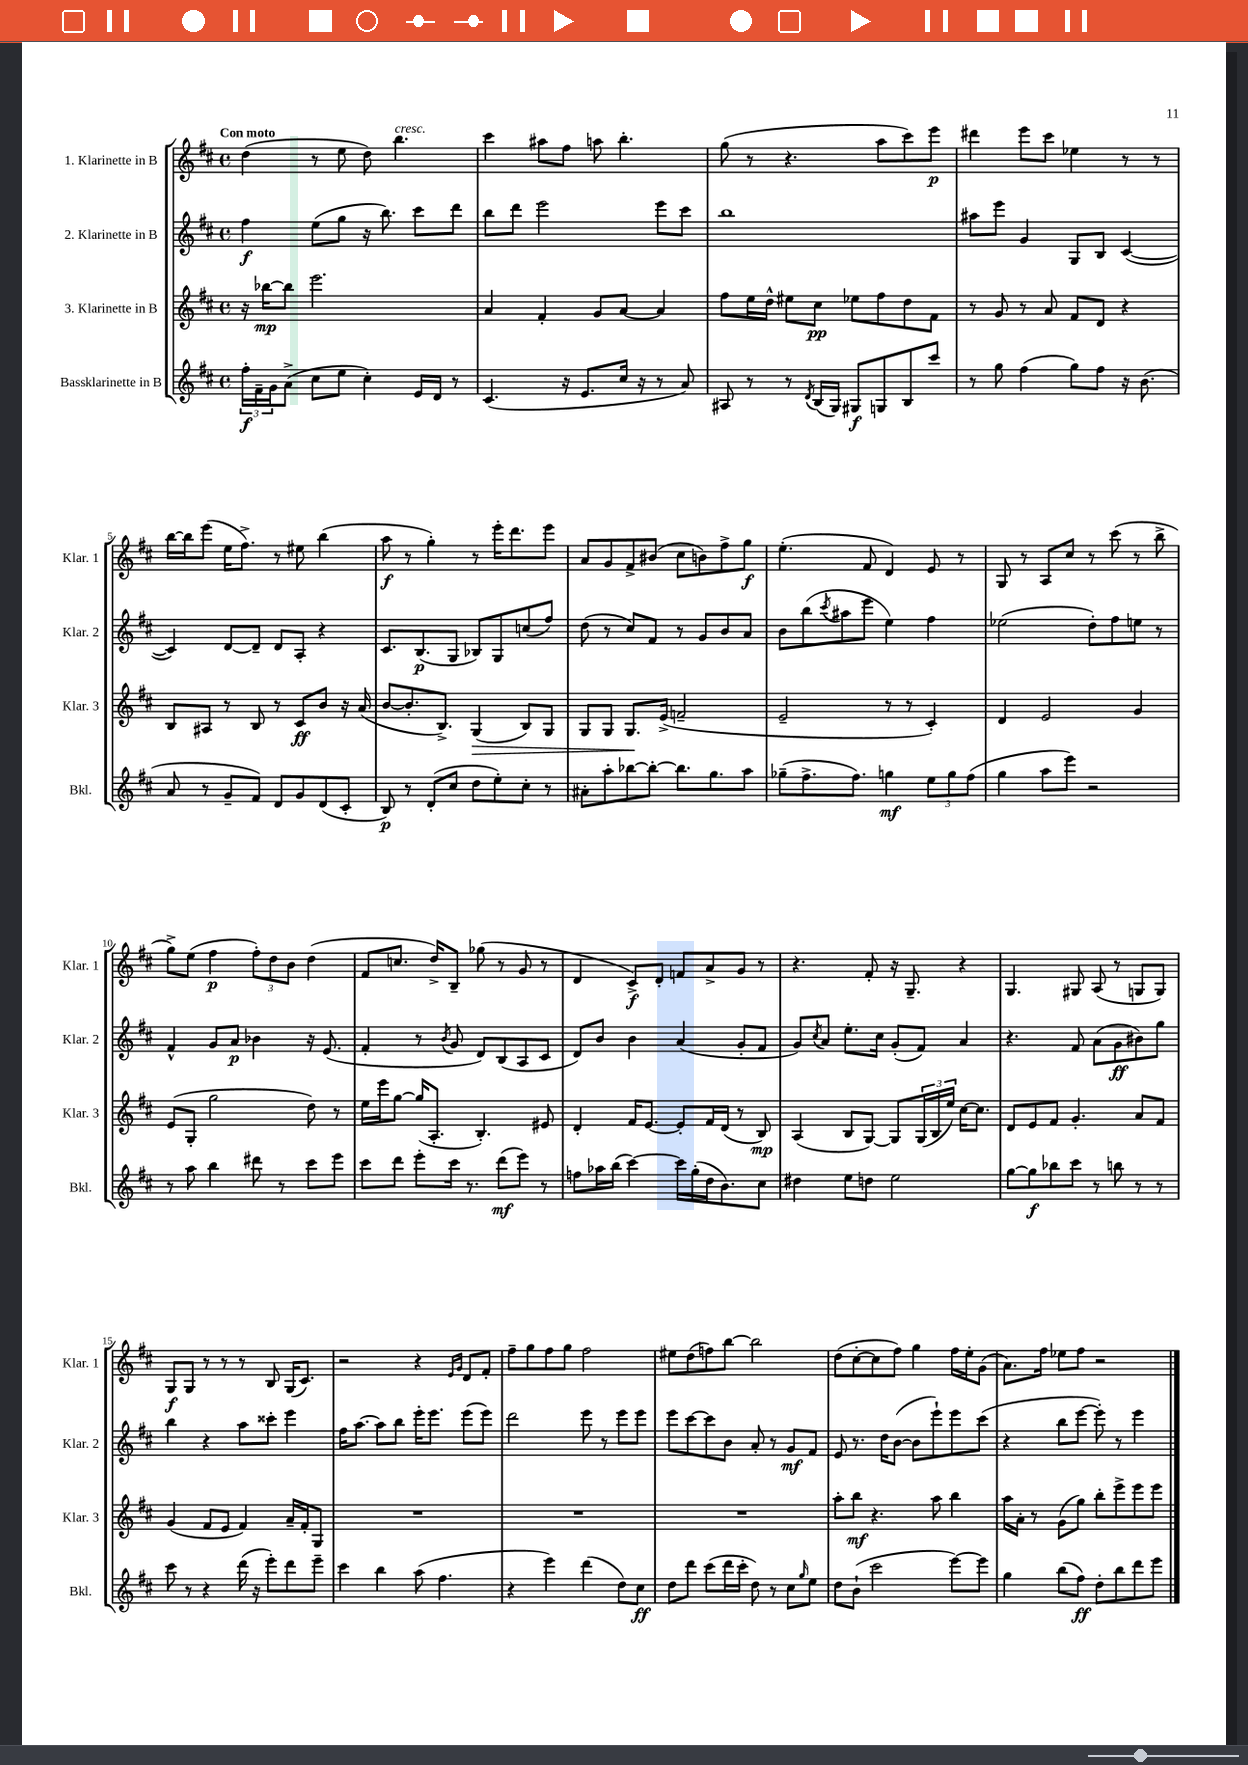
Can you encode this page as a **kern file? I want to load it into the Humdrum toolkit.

**kern	**kern	**kern	**kern
*staff4	*staff3	*staff2	*staff1
*clefG2	*clefG2	*clefG2	*clefG2
*k[f#c#]	*k[f#c#]	*k[f#c#]	*k[f#c#]
*M4/4	*M4/4	*M4/4	*M4/4
*met(c)	*met(c)	*met(c)	*met(c)
24ff#'	16r	4ff#	(4dd
24f#~	.	.	.
.	[16bb-	.	.
24g	.	.	.
(8a^	8bb-]	.	.
8cc#	2.eee	(8ee	8r
8ee	.	8gg	8ee
4cc#')	.	16r	8dd)
.	.	8.bb)	.
.	.	.	4.bb
16e	.	8ccc#	.
16d	.	.	.
8r	.	8ddd	.
=	=	=	=
(4.c#	4a	8bb	4ccc#
.	.	8ddd	.
.	4f#'	2eee	8aa#
16r	.	.	8ff#
8.e	.	.	.
.	8g	.	8aa
16cc#	[8a	.	4.bb'
16r	.	.	.
8r	4a]	8eee	.
8a)	.	8ccc#	.
=	=	=	=
8A#	8ff#	1bb	(8gg
8r	16ee	.	8r
.	16dd^^	.	.
8r	8ee#	.	4.r
8qd	.	.	.
(16B	8cc#	.	.
16G)	.	.	.
8G#	8ee-	.	.
8G	8ff#	.	8aa
8B	8dd	.	8ccc#)
8ccc#	8f#	.	8eee
=	=	=	=
8r	8r	8aa#	4ddd#
8gg	8g	8eee	.
(4ff#	8r	4g	8eee
.	8a	.	8ccc#
8gg)	8f#	8G	4ee-
8ff#	8d	8B	.
16r	4r	([4c#	8r
(8.b	.	.	.
.	.	.	8r
=	=	=	=
8a	8B	4c#])	[16bb
.	.	.	16bb]
8r	8A#	.	(8eee
8g~	8r	[8d	16ee
.	.	.	8.ff#^)
8f#)	8B	8d~]	.
8d	8r	8d	8r
8g	8c#	8A'	8ee#
(8d	8b	4r	(4bb
8c#'	16r	.	.
.	(16a	.	.
=	=	=	=
8B)	[8b	8.c#	8aa
8r	8.b']	.	8r
.	.	(8.B	.
(8d'	.	.	4gg')
.	8.B^)	.	.
8cc#	.	8G	.
8dd	(4G	8B-)	8r
8ee')	.	8G	16eee'
.	.	.	8.ddd
8cc#'	8B)	(8cc	.
8r	8G	8ff#)	8eee
=	=	=	=
8a#'	8G	(8dd	8a
8aa'	8G	8r	8g
[8bb-	8.G	8cc#)	8f#^
8bb-'_	.	8f#	(8b#
.	(16e^	.	.
8.bb-]	2f~	8r	8cc#
.	.	8g	8b)
8.gg	.	.	.
.	.	8b	8ff#^
8aa	.	8a	8gg
=	=	=	=
(8gg-~	2e~	8b	(4.ee'
8.ff#^	.	(8bb	.
.	.	8qccc#	.
.	.	8aa#	.
8.ff#)	.	.	.
.	.	8eee	8f#
4gg	8r	4ee)	4d)
.	8r	.	.
12ee	4c#')	4ff#	8e
12gg	.	.	.
.	.	.	8r
(12ff#	.	.	.
=	=	=	=
4gg	4d	(2ee-	8G
.	.	.	8r
8aa	2e	.	8A
8eee)	.	.	8cc#
2r	.	8dd')	8r
.	.	8ff#	(8ccc#
.	4g	8ee	8r
.	.	8r	8bb^
=	=	=	=
8r	(8e	4f#^^	8gg^)
8aa	8G'	.	(8ee
4bb	2gg	8g	4ff#
.	.	8a	.
8ddd#	.	4b-	12ff#')
.	.	.	12dd
8r	.	.	.
.	.	.	12b
8ccc#	8dd)	16r	(4dd
.	.	(8.e	.
8eee	8r	.	.
=	=	=	=
8ccc#	16ee	4f#'	8f#
.	16eee	.	.
8ddd	[8gg	.	8.cc
8eee'	(16gg]	8r	.
.	8.A'	.	16dd^)
.	.	8qb	.
16ccc#	.	8g	8B~
8.r	.	.	.
.	4.B')	8d)	(8gg-
(8ddd	.	(8B	8r
8eee)	.	8A	8g
8r	8e#	8c#	8r
=	=	=	=
8ff	4d'	8d)	4d
16aa-	.	8b	.
(16bb	.	.	.
[4ccc#)	16f#	4b	8c#^)
.	[8.e	.	.
.	.	.	8d'
16ccc#]	8e']	(4a	8f
(16gg'	.	.	.
16dd	16f#	.	8a^
8.b)	(16d	.	.
.	8r	8g'	8g
8cc#	8B)	8f#	8r
=	=	=	=
4dd#	(4A	8g)	4.r
.	.	8qcc#	.
.	.	8a	.
8ee	8B	8.ee'	.
8dd	[8G)	.	8f#'
.	.	16cc#	.
2ee	8G]	(8g'	16r
.	.	.	8.G~
.	(24G	8f#)	.
.	24B	.	.
.	24ee)	.	.
.	[16cc#	4a	4r
.	8.cc#]	.	.
=	=	=	=
[8gg	8d	4.r	4.G
8gg]	8e	.	.
8bb-	8f#	.	.
8ccc#	4.g'	8f#	8G#
8r	.	(8a	(8A
8bb	.	8g	8r
8r	8a	8b#)	8G
8r	8f#	8gg	8G)
=	=	=	=
8ccc#	(4g	4bb	8G
8r	.	.	8G
4r	8f#	4r	8r
.	8e	.	8r
(16ddd	4f#)	8aa	8r
16r	.	.	.
8eee')	.	8ccc##'	8B
8ddd	16a~	4eee	(16G
.	16f#'	.	8.c#)
8eee~	8G	.	.
=	=	=	=
4ccc#	1r	16ff#	2r
.	.	[8.aa	.
4bb	.	8aa]	.
.	.	8bb	.
(8aa	.	16eee'	4r
.	.	8.eee	.
4.ff#	.	.	.
.	.	.	16qqe
.	.	.	16qqg
.	.	(8eee	8d
.	.	8eee)	8f#'
=	=	=	=
4r	1r	2ddd	8ff#~
.	.	.	8gg
4eee)	.	.	8ff#
.	.	.	8gg
(4ddd	.	8eee	2ff#
.	.	8r	.
8dd)	.	8eee	.
8cc#	.	8eee	.
=	=	=	=
8dd	1r	8eee	8ee#
8ddd	.	[8ccc#	(8dd
(8ccc#	.	8ccc#]	8ff)
16ddd	.	8b	[8bb
16ccc#'	.	.	.
8dd)	.	8a'	2bb]
8r	.	8r	.
8cc#	.	8g	.
16qqgg	.	.	.
8ee	.	8f#	.
=	=	=	=
8dd	8aa'	8e	(8dd
(8b`	8bb	8.r	[8cc#'
2ccc#	4.r	.	8cc#]
.	.	16dd	.
.	.	([8b	8ff#)
.	.	8b]	4gg
.	8aa	8eee`)	.
[8eee)	4bb	8eee	16ff#
.	.	.	16ee'
8eee]	.	(8ccc#	(8g
=	=	=	=
4gg	16aa	4r	8.a)
.	16a'	.	.
.	8r	.	.
.	.	.	16ff#
(8bb	(8g	8bb	8ee-
8ff#)	8gg)	[8eee	8ff#
8dd'	8bb'	8eee'])	2r
8bb	8eee^	8r	.
8ddd	8eee	4eee	.
8eee	8eee	.	.
==	==	==	==
*-	*-	*-	*-
